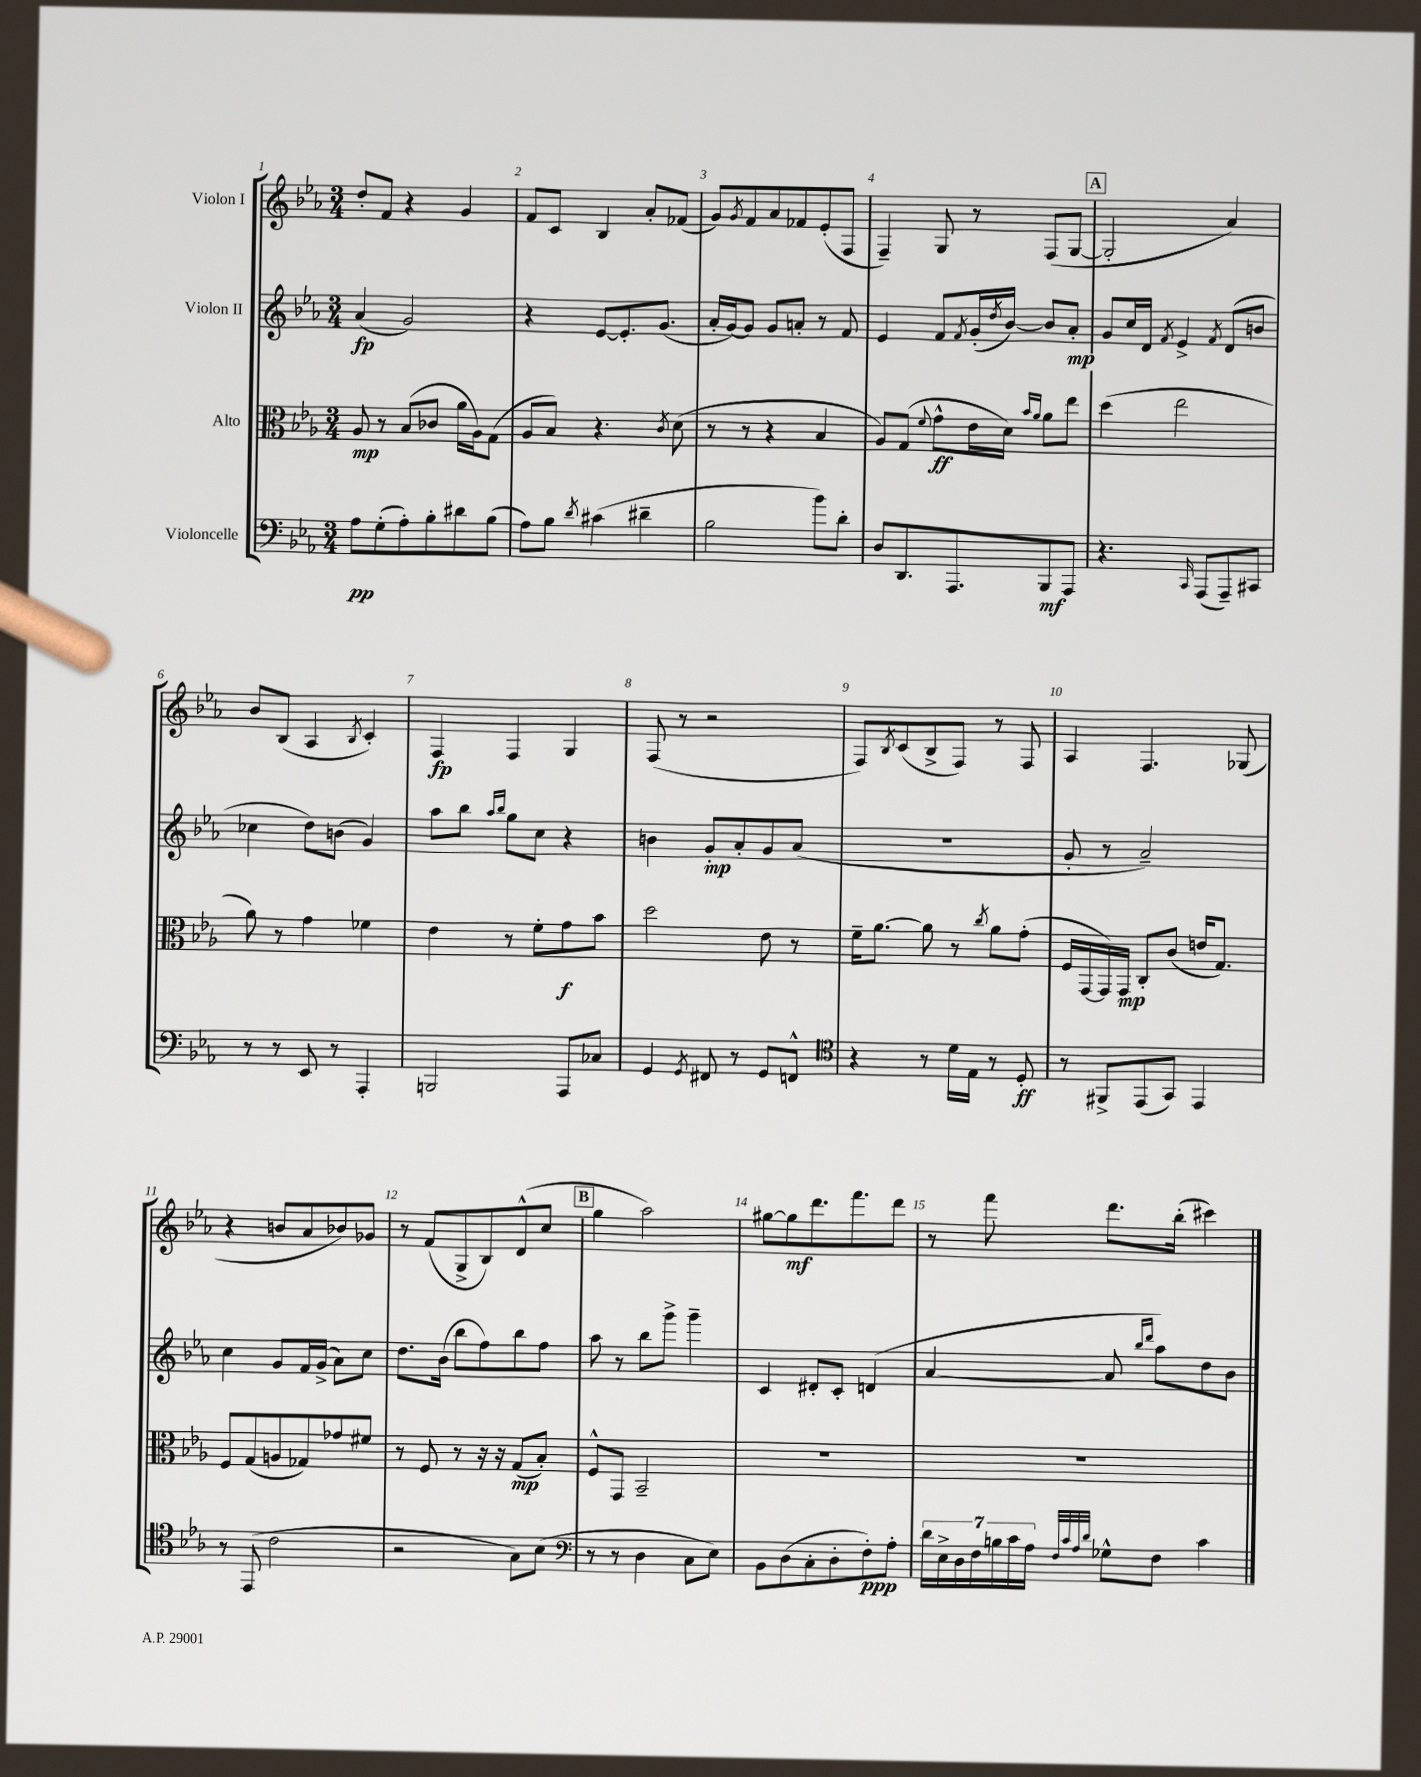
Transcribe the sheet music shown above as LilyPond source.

<<
\new StaffGroup <<
\new Staff = "s0" \with { instrumentName = "Violon I" } {
    \clef treble \key ees \major \numericTimeSignature \time 3/4
    d''8-. f'8 r4 g'4 |
    f'8 c'8 bes4 aes'8-. fes'8( |
    g'8) \acciaccatura { g'8 } f'8 aes'8 fes'8 ees'8-.( f8 |
    f4--) g8 r8 f8( g8~ |
    \mark \markup { \box "A" } g2-. aes'4) |
    bes'8 bes8( aes4 \acciaccatura { bes8 } c'4-.) |
    f4\fp f4 g4 |
    f8( r8 r2 |
    f8) \acciaccatura { bes8 } c'8( bes8-> f8) r8 f8 |
    aes4 f4. ges8( |
    r4 b'8 aes'8 bes'8) ges'8 |
    r8 f'8( g8-> bes8) d'8-^( c''8 |
    \mark \markup { \box "B" } g''4 aes''2) |
    gis''8~ gis''8\mf d'''8. f'''8. d'''8 |
    r8 f'''8 d'''8. bes''16-.( cis'''4) \bar "|." |
}
\new Staff = "s1" \with { instrumentName = "Violon II" } {
    \clef treble \key ees \major \numericTimeSignature \time 3/4
    aes'4\fp( g'2) |
    r4 ees'8~ ees'8.-. g'8.( |
    aes'16-. g'16~) g'8 g'8 a'8-. r8 f'8 |
    ees'4 f'8 \acciaccatura { f'8 } g'16-.( \acciaccatura { d''8 } bes'16~) bes'8 aes'8-.\mp |
    \mark \markup { \box "A" } g'8 c''16 d'16 \acciaccatura { f'8 } ees'4-> \acciaccatura { f'8 } d'8( b'8 |
    ces''4 d''8) b'8( g'4) |
    aes''8 bes''8 \grace { aes''16 bes''16 } g''8 c''8 r4 |
    b'4 g'8-.\mp aes'8-. g'8 aes'8( |
    R2. |
    g'8-. r8 aes'2--) |
    c''4 g'8 f'16 g'16->( aes'8) c''8 |
    d''8. bes'16( bes''8 f''8) bes''8 f''8 |
    \mark \markup { \box "B" } aes''8 r8 bes''8 g'''8-> g'''4-- |
    c'4 dis'8-. c'8-. d'4( |
    aes'4~ aes'8 \grace { bes''16 d'''16 } aes''8) d''8 bes'8 \bar "|." |
}
\new Staff = "s2" \with { instrumentName = "Alto" } {
    \clef alto \key ees \major \numericTimeSignature \time 3/4
    aes8\mp r8 bes8( ces'8 aes'16 aes16) g8( |
    aes8 bes8) r4. \acciaccatura { c'8 } d'8( |
    r8 r8 r4 bes4 |
    aes8) g8( \appoggiatura { f'8 } g'8-^\ff ees'16 d'16) \grace { bes'16 aes'16 } aes'8 ees''8 |
    \mark \markup { \box "A" } d''4( ees''2 |
    aes'8) r8 g'4 fes'4 |
    ees'4 r8 f'8-. g'8\f bes'8 |
    d''2 ees'8 r8 |
    f'16-- aes'8.~ aes'8 r8 \acciaccatura { c''8 } aes'8 g'8-.( |
    f16 g,16~ g,16) g,16\mp c8-. c'8( e'16 g8.) |
    f8 g8( a8 ges8) ges'8 fis'8 |
    r8 f8 r8 r16 r16 g8\mp( bes8-.) |
    \mark \markup { \box "B" } f8-^ g,8 bes,2-- |
    R2. |
    R2. \bar "|." |
}
\new Staff = "s3" \with { instrumentName = "Violoncelle" } {
    \clef bass \key ees \major \numericTimeSignature \time 3/4
    aes8\pp g8-.( aes8-.) bes8-. dis'8 bes8( |
    aes8) bes8 \acciaccatura { d'8 } cis'4( dis'4-- |
    bes2 bes'8) d'8-. |
    d8 d,8. aes,,8. bes,,8\mf aes,,8 |
    \mark \markup { \box "A" } r4. \grace { c,16 } aes,,8( aes,,8--) cis,8 |
    r8 r8 ees,8 r8 aes,,4-. |
    b,,2 aes,,8 ces8 |
    g,4 \acciaccatura { g,8 } fis,8 r8 g,8 f,8-^ |
    \clef tenor r4 r8 d'16 ees16 r8 d8-.\ff |
    r8 fis,8-> ees,8( g,8) ees,4 |
    r8 ees,8( c'2 |
    r2 g8) bes8( |
    \mark \markup { \box "B" } \clef bass r8 r8 d4 c8 ees8) |
    bes,8 d8( c8-. d8-. f8-.\ppp) aes8-. |
    \tuplet 7/4 { d'16 ees16-> d16 f16 b16 c'16 aes16 } \grace { f32 c'32 aes32 d'32 } ges8-^ f8 c'4 \bar "|." |
}
>>
>>
\layout { \context { \Score \override BarNumber.break-visibility = ##(#f #t #t) barNumberVisibility = #all-bar-numbers-visible } }
